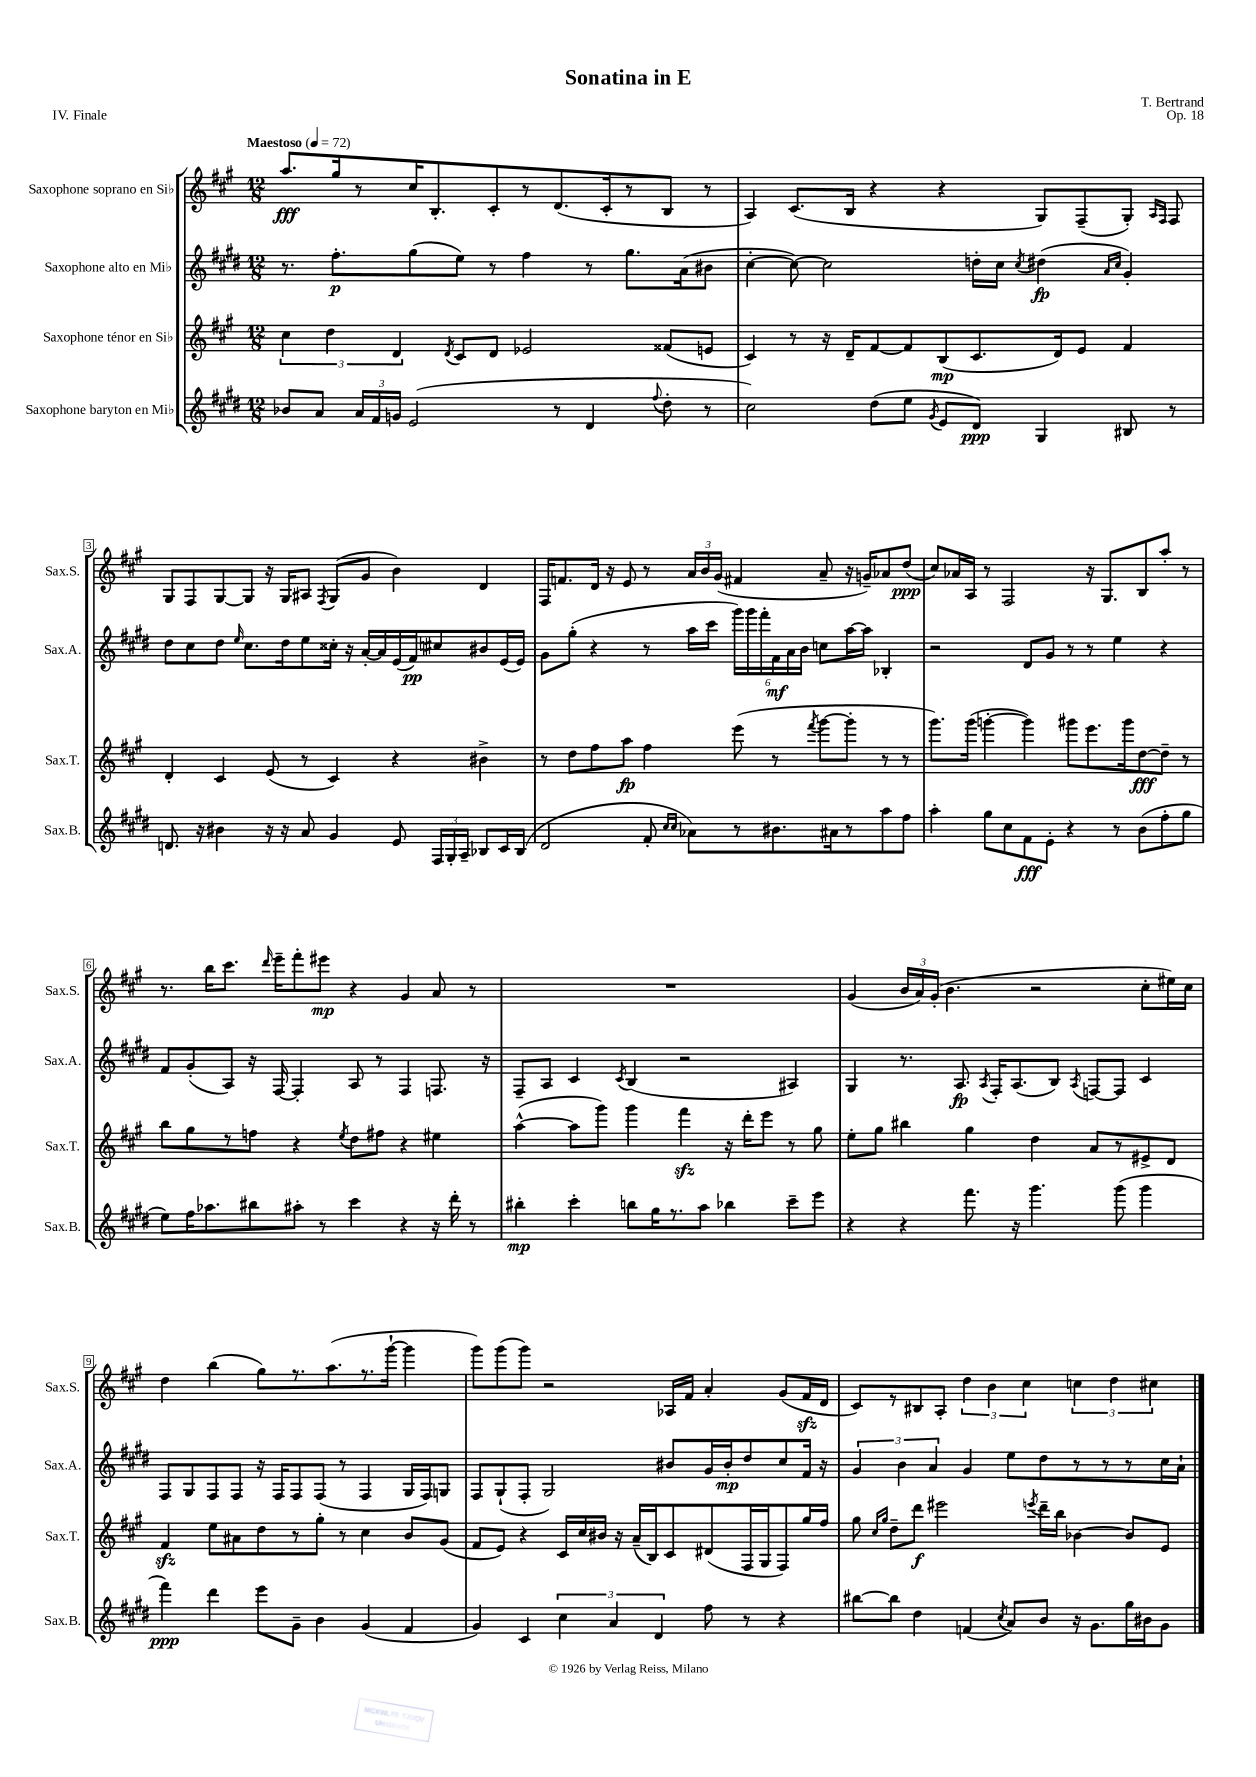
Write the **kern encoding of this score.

**kern	**kern	**kern	**kern
*staff4	*staff3	*staff2	*staff1
*clefG2	*clefG2	*clefG2	*clefG2
*k[f#c#g#d#]	*k[f#c#g#]	*k[f#c#g#d#]	*k[f#c#g#]
*M12/8	*M12/8	*M12/8	*M12/8
*MM72	*MM72	*MM72	*MM72
8b-	6cc#	8.r	8.aa
8a	.	.	.
.	6dd	.	.
.	.	8.ff#'	16gg#
24a	.	.	8r
24f#	.	.	.
24g	6d	.	.
(2e	.	(8gg#	16cc#
.	.	.	8.B'
.	8qd	.	.
.	8c#	8ee)	.
.	8d	8r	8c#'
.	2e-	4ff#	8r
8r	.	.	(8.d
4d#	.	8r	.
.	.	.	16c#'
.	.	8.gg#	8r
8qqff#	.	.	.
8dd#'	(8f##	.	8B
.	.	(16a	.
8r	8e	8b#	8r
=	=	=	=
2cc#)	4c#)	[4cc#'	4A)
.	8r	8cc#_)	(8.c#
.	16r	2cc#]	.
.	16d~	.	16B
(8dd#	[8f#	.	4r
8ee	8f#]	.	.
8qg#	.	.	.
8e	(8B	.	4r
8d#)	8.c#	16dd'	.
.	.	16cc#	.
.	.	8qcc#	.
4G#	.	(4dd#	8G#)
.	16d)	.	.
.	8e	.	(8F#~
.	.	16qqa	.
.	.	16qqcc#	.
8B#	4f#	4g#')	8G#')
.	.	.	16qqA
.	.	.	16qqF#
8r	.	.	8F#
=	=	=	=
8.d	4d'	8dd#	8G#
.	.	8cc#	8F#
16r	.	.	.
4b#	4c#	8dd#	[8G#
.	.	16qqee	.
.	.	8.cc#	8G#]
16r	(8e	.	16r
16r	.	16dd#	16G#
8a	8r	8ee	8A#
.	.	.	8qF#
4g#	4c#)	16cc##'	(8G#
.	.	16r	.
.	.	[16a'	8g#
.	.	16a]	.
8e	4r	(16e	4b)
.	.	16f#)	.
24F#	.	8cc#	.
24G#'	.	.	.
24A~	.	.	.
8B-	4b#^	8b#	4d
16c#	.	(16e	.
(16B-	.	16e)	.
=	=	=	=
2d#	8r	8g#	16F#
.	.	.	8.f
.	8dd	(8gg#'	.
.	8ff#	4r	16d
.	.	.	16r
.	8aa	.	8e
8f#'	4ff#	8r	8r
16qqcc#	.	.	.
16qqcc#	.	.	.
8a-)	.	16aa	24a
.	.	.	24b
.	.	16ccc#	.
.	.	.	(24g#
8r	(8eee	24ggg#)	4f#
.	.	24ggg#	.
.	.	24fff#'	.
8.b#	8r	24f#	.
.	.	24a	.
.	.	24b	.
.	8qfff#	.	.
.	[8ggg#	8cc	8a~
16a#	.	.	.
8r	8ggg#']	[16aa	16r
.	.	16aa]	16g~)
8aa	8r	4B-'	8a-
8ff#	8r	.	(8dd
=	=	=	=
4aa'	8.ggg#)	2r	8cc#)
.	.	.	16a-
.	(16ggg#	.	16A
8gg#	[4ggg'	.	8r
8cc#	.	.	2F#
8f#	4ggg])	8d#	.
8e'	.	8g#	.
4r	8ggg#	8r	.
.	8.eee	8r	16r
.	.	.	8.G#
8r	.	4ee	.
.	16ggg#	.	.
(8b	[8dd	.	8B
8ff#'	8dd~]	4r	8aa'
8gg#	8r	.	8r
=	=	=	=
8ee)	8bb	8f#	8.r
16ff#	8gg#	(8g#'	.
8.aa-	.	.	16bb
.	8r	8A)	8.ccc#
8bb#	8ff	16r	.
.	.	.	16qqddd
.	.	[16F#	16eee~
8aa#'	4r	4F#']	8fff#'
8r	.	.	8eee#
.	8qee	.	.
4ccc#	8dd	8A	4r
.	8ff#	8r	.
4r	4r	4F#	4g#
16r	4ee#	8.F	8a
16ddd#'	.	.	.
8r	.	.	8r
.	.	16r	.
=	=	=	=
4bb#'	([4aa^^	8F#~	1.r
.	.	8A	.
4ccc#'	8aa]	4c#	.
.	8ggg#)	.	.
.	.	8qc#	.
8bb	4ggg#	(4B	.
16gg#	.	.	.
8.r	.	.	.
.	4fff#	2r	.
8aa	.	.	.
4bb-	16r	.	.
.	16ddd'	.	.
.	8eee	.	.
8ccc#~	8r	4A#)	.
8eee	8gg#	.	.
=	=	=	=
4r	8ee'	4G#	(4g#
.	8gg#	.	.
4r	4bb#	8.r	24b
.	.	.	24a)
.	.	.	(24g#'
.	.	.	4.b
.	.	8.A	.
8.fff#	4gg#	.	.
.	.	8qA	.
.	.	16F#'	.
16r	.	(8.A	.
4.ggg#	4dd	.	2r
.	.	8B)	.
.	.	8qA	.
.	8a	[8F	.
(8ggg#	8r	8F]	.
4ggg#	8e#^	4c#	8cc#'
.	8d	.	16ee#)
.	.	.	16cc#
=	=	=	=
4fff#)	4f#	8F#	4dd
.	.	8G#	.
4ddd#	8ee	8F#	(4bb
.	8a#	8F#	.
8eee	8dd	16r	8gg#)
.	.	16F#	.
8g#~	8r	8F#	8.r
4b	8gg#'	(8F#	.
.	.	.	(8.aa
.	8r	8r	.
(4g#	4cc#	4F#	8.r
.	.	.	[16ggg#`
4f#	8b	16G#	4ggg#]
.	.	16F#)	.
.	(8g#	8G	.
=	=	=	=
4g#)	8f#	8F#	8ggg#)
.	8e)	(8G#`	(8ggg#
4c#	4r	8F#'	8ggg#)
.	.	2G#)	2r
6cc#	16c#	.	.
.	16cc#	.	.
.	16b#	.	.
6a	.	.	.
.	16r	.	.
.	(16a~	.	.
.	16B)	.	.
6d#	.	.	.
.	8c#	8b#	16A-
.	.	.	16f#
8ff#	(8d#	16g#	4a'
.	.	16b#'	.
8r	16F#	8dd#	.
.	16G#	.	.
4r	8F#)	8cc#	(8g#
.	16gg#	16f#	16f#
.	16ff#	16r	16d
=	=	=	=
[8bb#	8gg#	6g#	8c#)
.	16qqcc#	.	.
.	16qqgg#	.	.
8bb#]	8dd~	.	8r
.	.	6b	.
4dd#	8ddd	.	8B#
.	.	6a	.
.	2eee#	.	8A'
(4f	.	4g#	6dd
.	.	.	6b
8qcc#	.	.	.
8a)	.	8ee	.
.	.	.	6cc#
.	8qeee	.	.
8b	16ddd~	8dd#	.
.	16bb	.	.
16r	[4b-	8r	6cc
8.g#	.	.	.
.	.	8r	.
.	.	.	6dd
16gg#	8b-]	8r	.
16b#	.	.	.
.	.	.	6cc#
8g#	8e	16cc#	.
.	.	16a`	.
==	==	==	==
*-	*-	*-	*-
